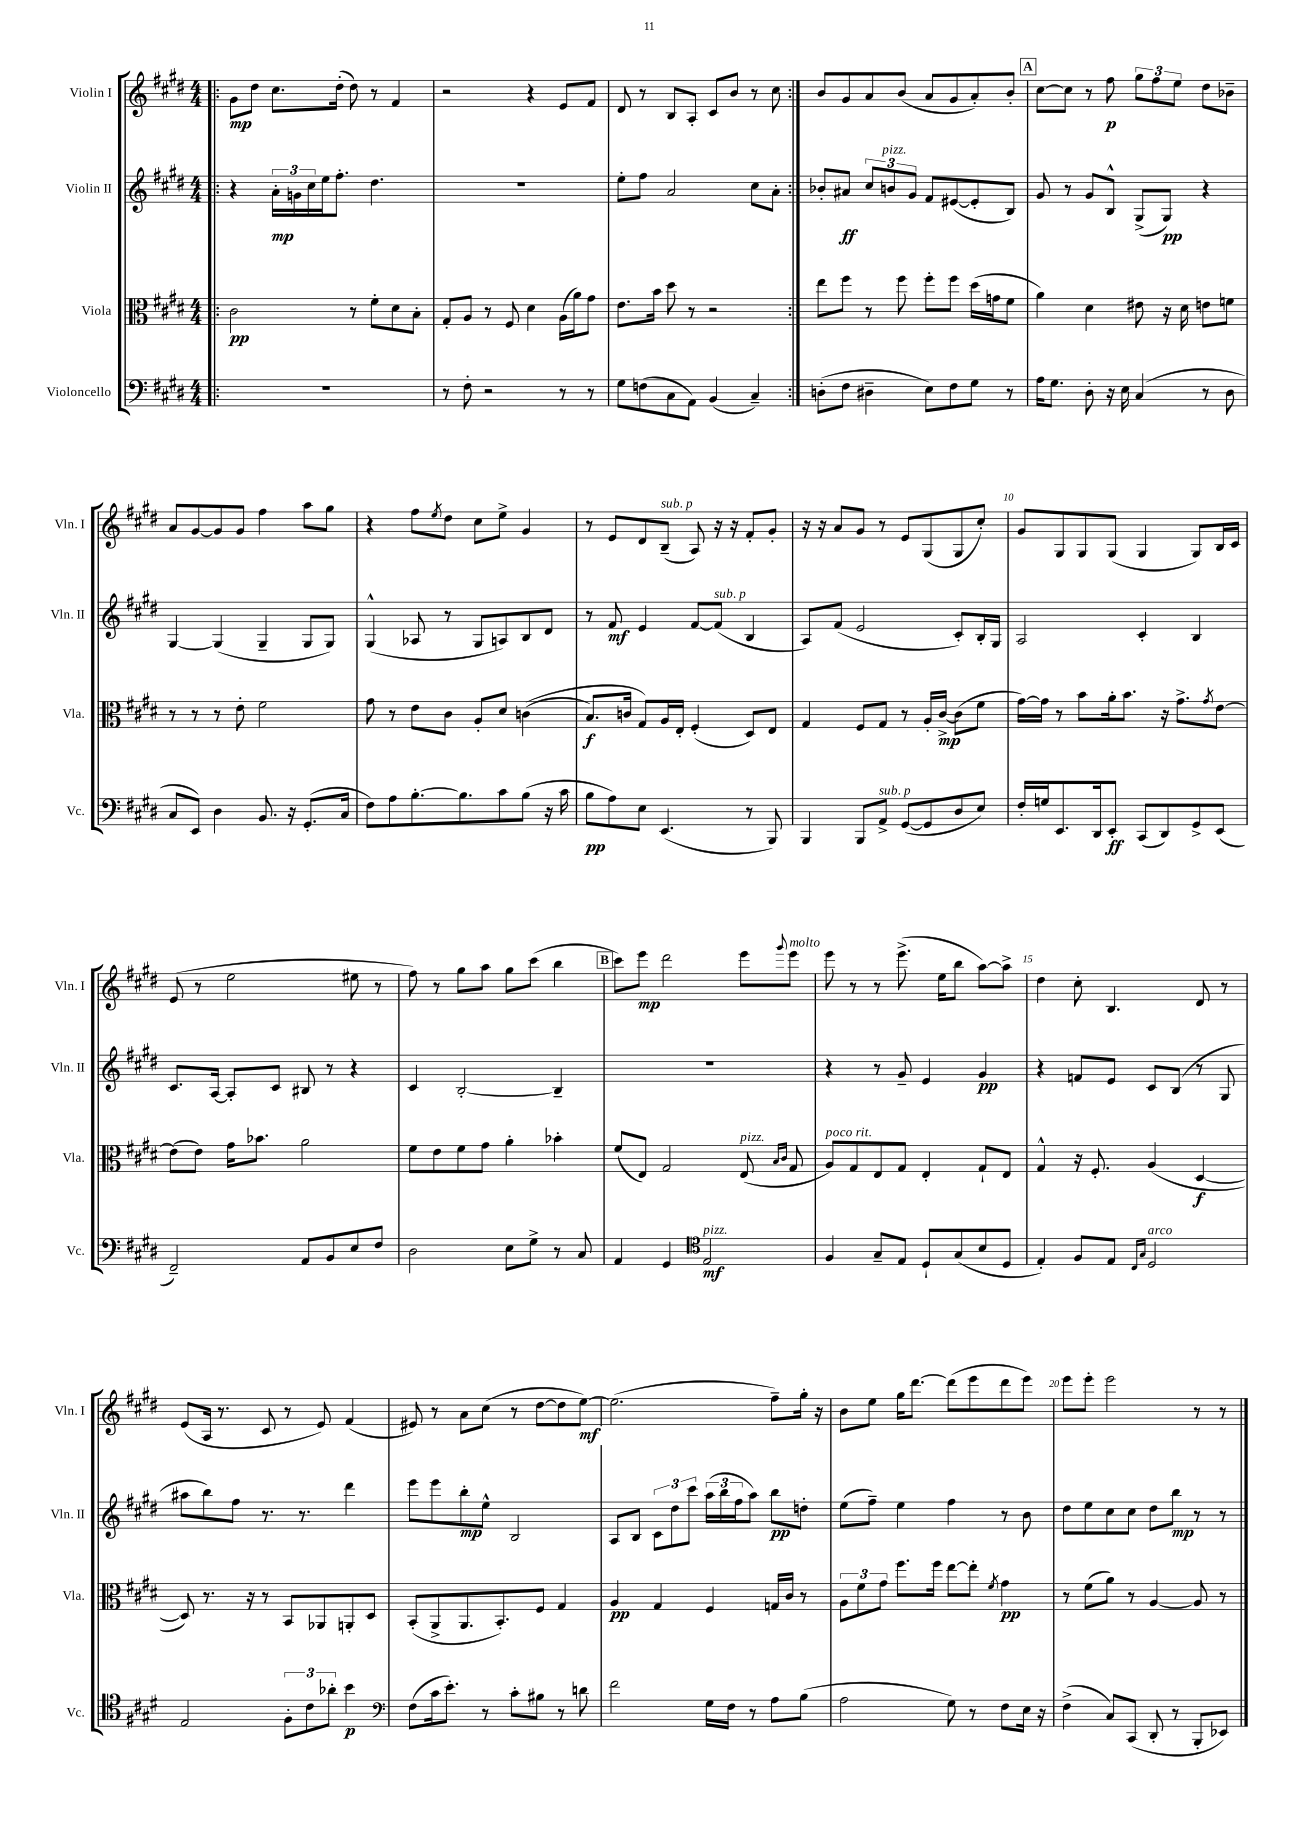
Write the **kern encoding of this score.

**kern	**dynam	**kern	**dynam	**kern	**dynam	**kern	**dynam
*part4	*part4	*part3	*part3	*part2	*part2	*part1	*part1
*staff4	*staff4	*staff3	*staff3	*staff2	*staff2	*staff1	*staff1
*I"Violoncello	*	*I"Viola	*	*I"Violin II	*	*I"Violin I	*
*I'Vc.	*	*I'Vla.	*	*I'Vln. II	*	*I'Vln. I	*
*clefF4	*	*clefC3	*	*clefG2	*	*clefG2	*
*k[f#c#g#d#]	*	*k[f#c#g#d#]	*	*k[f#c#g#d#]	*	*k[f#c#g#d#]	*
*M4/4	*	*M4/4	*	*M4/4	*	*M4/4	*
=1!|:	=1!|:	=1!|:	=1!|:	=1!|:	=1!|:	=1!|:	=1!|:
1r	.	2c#\	pp	4r	.	8g#\L	mp
.	.	.	.	.	.	8dd#\J	.
.	.	.	.	24a'\LL	mp	8.cc#\L	.
.	.	.	.	24gn\	.	.	.
.	.	.	.	24cc#\	.	.	.
.	.	.	.	16ee\J	.	.	.
.	.	.	.	8.ff#'\J	.	(16dd#'\Jk	.
.	.	8r	.	.	.	8dd#\)	.
.	.	8f#'\L	.	4.dd#\	.	8r	.
.	.	8d#\	.	.	.	4f#/	.
.	.	8B'\J	.	.	.	.	.
=2	=2	=2	=2	=2	=2	=2	=2
8r	.	8G#'/L	.	1r	.	2r	.
8F#'\	.	8A/J	.	.	.	.	.
2r	.	8r	.	.	.	.	.
.	.	8F#/	.	.	.	.	.
.	.	4d#\	.	.	.	4r	.
8r	.	(16A\LL	.	.	.	8e/L	.
.	.	16a\J)	.	.	.	.	.
8r	.	8g#\J	.	.	.	8f#/J	.
=3	=3	=3	=3	=3	=3	=3	=3
8G#\L	.	8.e\L	.	8ee'\L	.	8d#/	.
(8Fn\	.	.	.	8ff#\J	.	8r	.
.	.	16b\Jk	.	.	.	.	.
8C#\	.	8dd#\	.	2a/	.	8B/L	.
8AA\J)	.	8r	.	.	.	8A'/J	.
(4BB/	.	2r	.	.	.	8c#/L	.
.	.	.	.	.	.	8b/J	.
4C#~/)	.	.	.	8cc#\L	.	8r	.
.	.	.	.	8a'\J	.	8cc#\	.
=4:|!	=4:|!	=4:|!	=4:|!	=4:|!	=4:|!	=4:|!	=4:|!
(8Dn'\L	.	8ee\L	.	8b-X'/L	.	8b/L	.
8F#\J	.	8ff#\J	.	8a#X/J	ff	8g#/	.
4D#X~\	.	8r	.	12cc#/L	.	8a/	.
!	!	!	!	!LO:TX:a:i:t=pizz.	!	!	!
.	.	.	.	12bn/	.	.	.
.	.	8ff#\	.	.	.	(8b/J	.
.	.	.	.	12g#/J	.	.	.
8E\L)	.	8ff#'\L	.	8f#/L	.	8a/L	.
8F#\	.	8ff#\J	.	([8e#X/	.	8g#/	.
8G#\J	.	(16dd#\LL	.	8e#'/]	.	8a'/)	.
.	.	16gn\J	.	.	.	.	.
8r	.	8f#\J	.	8B/J)	.	8b'/J	.
!!LO:REH:place=s1:t=A
=5	=5	=5	=5	=5	=5	=5	=5
16A\KL	.	4a\)	.	8g#/	.	[8cc#\L	.
8.G#\J	.	.	.	.	.	.	.
.	.	.	.	8r	.	8cc#\J]	.
8D#'\	.	4d#\	.	8g#/L	.	8r	.
16r	.	.	.	8B^^/J	.	8ff#\	p
16E\	.	.	.	.	.	.	.
(4C#/	.	8e#X\	.	(8G#^/L	.	12gg#\L	.
.	.	.	.	.	.	12ff#\	.
.	.	16r	.	8G#/J)	pp	.	.
.	.	.	.	.	.	12ee\J	.
.	.	16d#\	.	.	.	.	.
8r	.	8en\L	.	4r	.	8dd#\L	.
8D#\	.	8fn\J	.	.	.	8b-X~\J	.
!!LO:LB:g=z
=6	=6	=6	=6	=6	=6	=6	=6
8C#/L	.	8r	.	[4G#/	.	8a/L	.
8EE/J)	.	8r	.	.	.	[8g#/	.
4D#\	.	8r	.	(4G#/]	.	8g#/]	.
.	.	8e'\	.	.	.	8g#/J	.
8.BB/	.	2f#\	.	4G#~/	.	4ff#\	.
16r	.	.	.	.	.	.	.
(8.GG#'/L	.	.	.	8G#/L	.	8aa\L	.
.	.	.	.	8G#/J)	.	8gg#\J	.
16C#/Jk	.	.	.	.	.	.	.
=7	=7	=7	=7	=7	=7	=7	=7
8F#\L)	.	8g#\	.	(4G#^^/	.	4r	.
8A\	.	8r	.	.	.	.	.
[8.B'\	.	8e\L	.	8A-X/	.	8ff#\L	.
.	.	.	.	.	.	8qee/	.
.	.	8c#\J	.	8r	.	8dd#\J	.
8.B\]	.	.	.	.	.	.	.
.	.	8A'/L	.	8G#/L	.	8cc#\L	.
8c#\	.	8d#/J	.	8An/)	.	8ee^\J	.
(8B\J	.	((4cn\	.	8B/	.	4g#/	.
16r	.	.	.	8d#/J	.	.	.
16c#\	.	.	.	.	.	.	.
=8	=8	=8	=8	=8	=8	=8	=8
8B\L	pp	8.B/L)	f	8r	.	8r	.
8A\)	.	.	.	8f#/	mf	8e/L	.
.	.	16cn/Jk	.	.	.	.	.
8E\J	.	8G#/L)	.	4e/	.	8d#/	.
!	!	!	!	!	!	!LO:TX:a:i:t=sub. p	!
(4.EE/	.	16A/L	.	.	.	(8B~/J	.
.	.	16E'/JJ	.	.	.	.	.
.	.	(4F#'/	.	[8f#/L	.	8A/)	.
!	!	!	!	!LO:TX:a:i:t=sub. p	!	!	!
.	.	.	.	(8f#/J]	.	16r	.
.	.	.	.	.	.	16r	.
8r	.	8D#/L)	.	4B/	.	8f#'/L	.
8BBB/)	.	8E/J	.	.	.	8g#'/J	.
=9	=9	=9	=9	=9	=9	=9	=9
4BBB/	.	4G#/	.	8A/L)	.	16r	.
.	.	.	.	.	.	16r	.
.	.	.	.	(8f#/J	.	8a/L	.
8BBB/L	.	8F#/L	.	2e/	.	8g#/J	.
!LO:TX:a:i:t=sub. p	!	!	!	!	!	!	!
8AA^/J	.	8G#/J	.	.	.	8r	.
([8GG#/L	.	8r	.	.	.	8e/L	.
8GG#/]	.	16A'/LL	.	.	.	(8G#/	.
.	.	[16c#^/JJ	mp	.	.	.	.
8D#/	.	(8c#\L]	.	8c#'/L)	.	8G#/	.
8E/J)	.	8f#\J	.	16B'/L	.	8cc#'/J)	.
.	.	.	.	16G#/JJ	.	.	.
=10	=10	=10	=10	=10	=10	=10	=10
16F#'/LL	.	[16g#\LL)	.	2A/	.	8g#/L	.
16Gn/J	.	16g#\JJ]	.	.	.	.	.
8.EE/	.	8r	.	.	.	8G#/	.
.	.	8b\L	.	.	.	8G#/	.
16DD#/k	.	.	.	.	.	.	.
8EE'/J	ff	16a'\k	.	.	.	(8G#/J	.
.	.	8.b\J	.	.	.	.	.
(8CC#/L	.	.	.	4c#'/	.	4G#/	.
8DD#/)	.	16r	.	.	.	.	.
.	.	8.g#^\L	.	.	.	.	.
8GG#^/	.	.	.	4B/	.	8G#/L)	.
.	.	8qg#/	.	.	.	.	.
(8EE/J	.	[8e\J	.	.	.	16B/L	.
.	.	.	.	.	.	16c#/JJ	.
!!LO:LB:g=z
=11	=11	=11	=11	=11	=11	=11	=11
2FF#~/)	.	(8e\L]	.	8.c#/L	.	(8e/	.
.	.	8e\J)	.	.	.	8r	.
.	.	.	.	[16A/Jk	.	.	.
.	.	16g#\KL	.	8A'/L]	.	2ee\	.
.	.	8.b-X\J	.	.	.	.	.
.	.	.	.	8c#/J	.	.	.
8AA/L	.	2a\	.	8B#X/	.	.	.
8BB/	.	.	.	8r	.	.	.
8E/	.	.	.	4r	.	8ee#X\	.
8F#/J	.	.	.	.	.	8r	.
=12	=12	=12	=12	=12	=12	=12	=12
2D#\	.	8f#\L	.	4c#/	.	8ff#\)	.
.	.	8e\	.	.	.	8r	.
.	.	8f#\	.	[2B'/	.	8gg#\L	.
.	.	8g#\J	.	.	.	8aa\J	.
8E\L	.	4a'\	.	.	.	8gg#\L	.
8G#^\J	.	.	.	.	.	(8ccc#\J	.
8r	.	4b-X'\	.	4B~/]	.	4bb\	.
8C#/	.	.	.	.	.	.	.
!!LO:REH:place=s1:t=B
=13	=13	=13	=13	=13	=13	=13	=13
4AA/	.	(8f#/L	.	1r	.	8ccc#\L)	.
.	.	8E/J)	.	.	.	8eee\J	mp
4GG#/	.	2G#/	.	.	.	2ddd#\	.
*clefC4	*	*	*	*	*	*	*
!LO:TX:a:i:t=pizz.	!	!	!	!	!	!	!
2E/	mf	.	.	.	.	.	.
!	!	!LO:TX:a:i:t=pizz.	!	!	!	!	!
.	.	(8E/	.	.	.	8eee\L	.
.	.	16qqB/LL	.	.	.	.	.
.	.	16qqc#/JJ	.	.	.	8qqggg#/	.
!	!	!	!	!	!	!LO:TX:a:i:t=molto	!
.	.	8G#/	.	.	.	8eee\J	.
=14	=14	=14	=14	=14	=14	=14	=14
!	!	!LO:TX:a:i:t=poco rit.	!	!	!	!	!
4F#/	.	8A/L)	.	4r	.	8eee\	.
.	.	8G#/	.	.	.	8r	.
8G#~/L	.	8E/	.	8r	.	8r	.
8E/J	.	8G#/J	.	8g#~/	.	(8.eee^\	.
8D#`/L	.	4E'/	.	4e/	.	.	.
.	.	.	.	.	.	16ee\KL	.
(8G#/	.	.	.	.	.	8bb\J	.
8B/	.	8G#`/L	.	4g#/	pp	[8aa\L)	.
8D#/J	.	8E/J	.	.	.	8aa^\J]	.
=15	=15	=15	=15	=15	=15	=15	=15
4E'/)	.	4G#^^/	.	4r	.	4dd#\	.
8F#/L	.	16r	.	8fn/L	.	8cc#'\	.
.	.	8.F#'/	.	.	.	.	.
8E/J	.	.	.	8e/J	.	4.B/	.
16qqC#/LL	.	.	.	.	.	.	.
16qqG#/JJ	.	.	.	.	.	.	.
!LO:TX:a:i:t=arco	!	!	!	!	!	!	!
2D#/	.	(4A/	.	8c#/L	.	.	.
.	.	.	.	(8B/J	.	.	.
.	.	[4D#/	f	8r	.	8d#/	.
.	.	.	.	8G#/	.	8r	.
!!LO:LB:g=z
=16	=16	=16	=16	=16	=16	=16	=16
2E/	.	8D#/])	.	8aa#X\L	.	(8e/L	.
.	.	8.r	.	8bb\)	.	16A/Jk	.
.	.	.	.	.	.	8.r	.
.	.	.	.	8ff#\J	.	.	.
.	.	16r	.	.	.	.	.
.	.	8r	.	8.r	.	8c#/	.
12F#'\L	.	8BB/L	.	.	.	8r	.
.	.	.	.	8.r	.	.	.
12c#\	.	.	.	.	.	.	.
.	.	8AA-X/	.	.	.	8e/)	.
12a-X'\J	.	.	.	.	.	.	.
4b\	p	8AAn'/	.	4ddd#\	.	(4f#/	.
.	.	8D#/J	.	.	.	.	.
=17	=17	=17	=17	=17	=17	=17	=17
*clefF4	*	*	*	*	*	*	*
(8F#\L	.	(8BB'/L	.	8eee\L	.	8e#X/)	.
16c#\k	.	8AA^/	.	8eee\	.	8r	.
8.e'\J)	.	.	.	.	.	.	.
.	.	8.AA/	.	8bb'\	mp	8a\L	.
8r	.	.	.	8ee^^\J	.	(8cc#\J	.
.	.	8.BB'/)	.	.	.	.	.
8c#'\L	.	.	.	2B/	.	8r	.
8B#X\J	.	8F#/J	.	.	.	[8dd#\L	.
8r	.	4G#/	.	.	.	8dd#\]	.
8dn\	.	.	.	.	.	[8ee\J)	mf
=18	=18	=18	=18	=18	=18	=18	=18
2f#\	.	4A/	pp	8A/L	.	(2.ee\]	.
.	.	.	.	8B/J	.	.	.
.	.	4G#/	.	12c#\L	.	.	.
.	.	.	.	12dd#\	.	.	.
.	.	.	.	12ccc#\J	.	.	.
16G#\LL	.	4F#/	.	(24aa\LL	.	.	.
.	.	.	.	24bb\	.	.	.
16F#\JJ	.	.	.	.	.	.	.
.	.	.	.	24ff#\J	.	.	.
8r	.	.	.	8aa\J)	.	.	.
8A\L	.	16Gn/LL	.	8bb\L	pp	8ff#~\L)	.
.	.	16c#/JJ	.	.	.	.	.
(8B\J	.	8r	.	8ddn'\J	.	16gg#'\Jk	.
.	.	.	.	.	.	16r	.
=19	=19	=19	=19	=19	=19	=19	=19
2A\	.	12A\L	.	(8ee\L	.	8b\L	.
.	.	12f#\	.	.	.	.	.
.	.	.	.	8ff#~\J)	.	8ee\J	.
.	.	12g#\J	.	.	.	.	.
.	.	8.ff#\L	.	4ee\	.	16gg#\KL	.
.	.	.	.	.	.	[8.ddd#\J	.
.	.	16ff#\Jk	.	.	.	.	.
8G#\)	.	[8ee\L	.	4ff#\	.	(8ddd#\L]	.
8r	.	8ee'\J]	.	.	.	8eee\	.
.	.	8qf#/	.	.	.	.	.
8F#\L	.	4g#\	pp	8r	.	8ddd#\	.
16E\Jk	.	.	.	8b\	.	8eee\J)	.
16r	.	.	.	.	.	.	.
=20	=20	=20	=20	=20	=20	=20	=20
(4F#^\	.	8r	.	8dd#\L	.	8eee\L	.
.	.	(8f#\L	.	8ee\	.	8eee'\J	.
8C#/L)	.	8a\J)	.	8cc#\	.	2eee\	.
(8CC#/J	.	8r	.	8cc#\J	.	.	.
8DD#'/	.	[4A/	.	8dd#\L	.	.	.
8r	.	.	.	8bb\J	mp	.	.
8BBB'/L	.	8A/]	.	8r	.	8r	.
8EE-X/J)	.	8r	.	8r	.	8r	.
==	==	==	==	==	==	==	==
*-	*-	*-	*-	*-	*-	*-	*-
